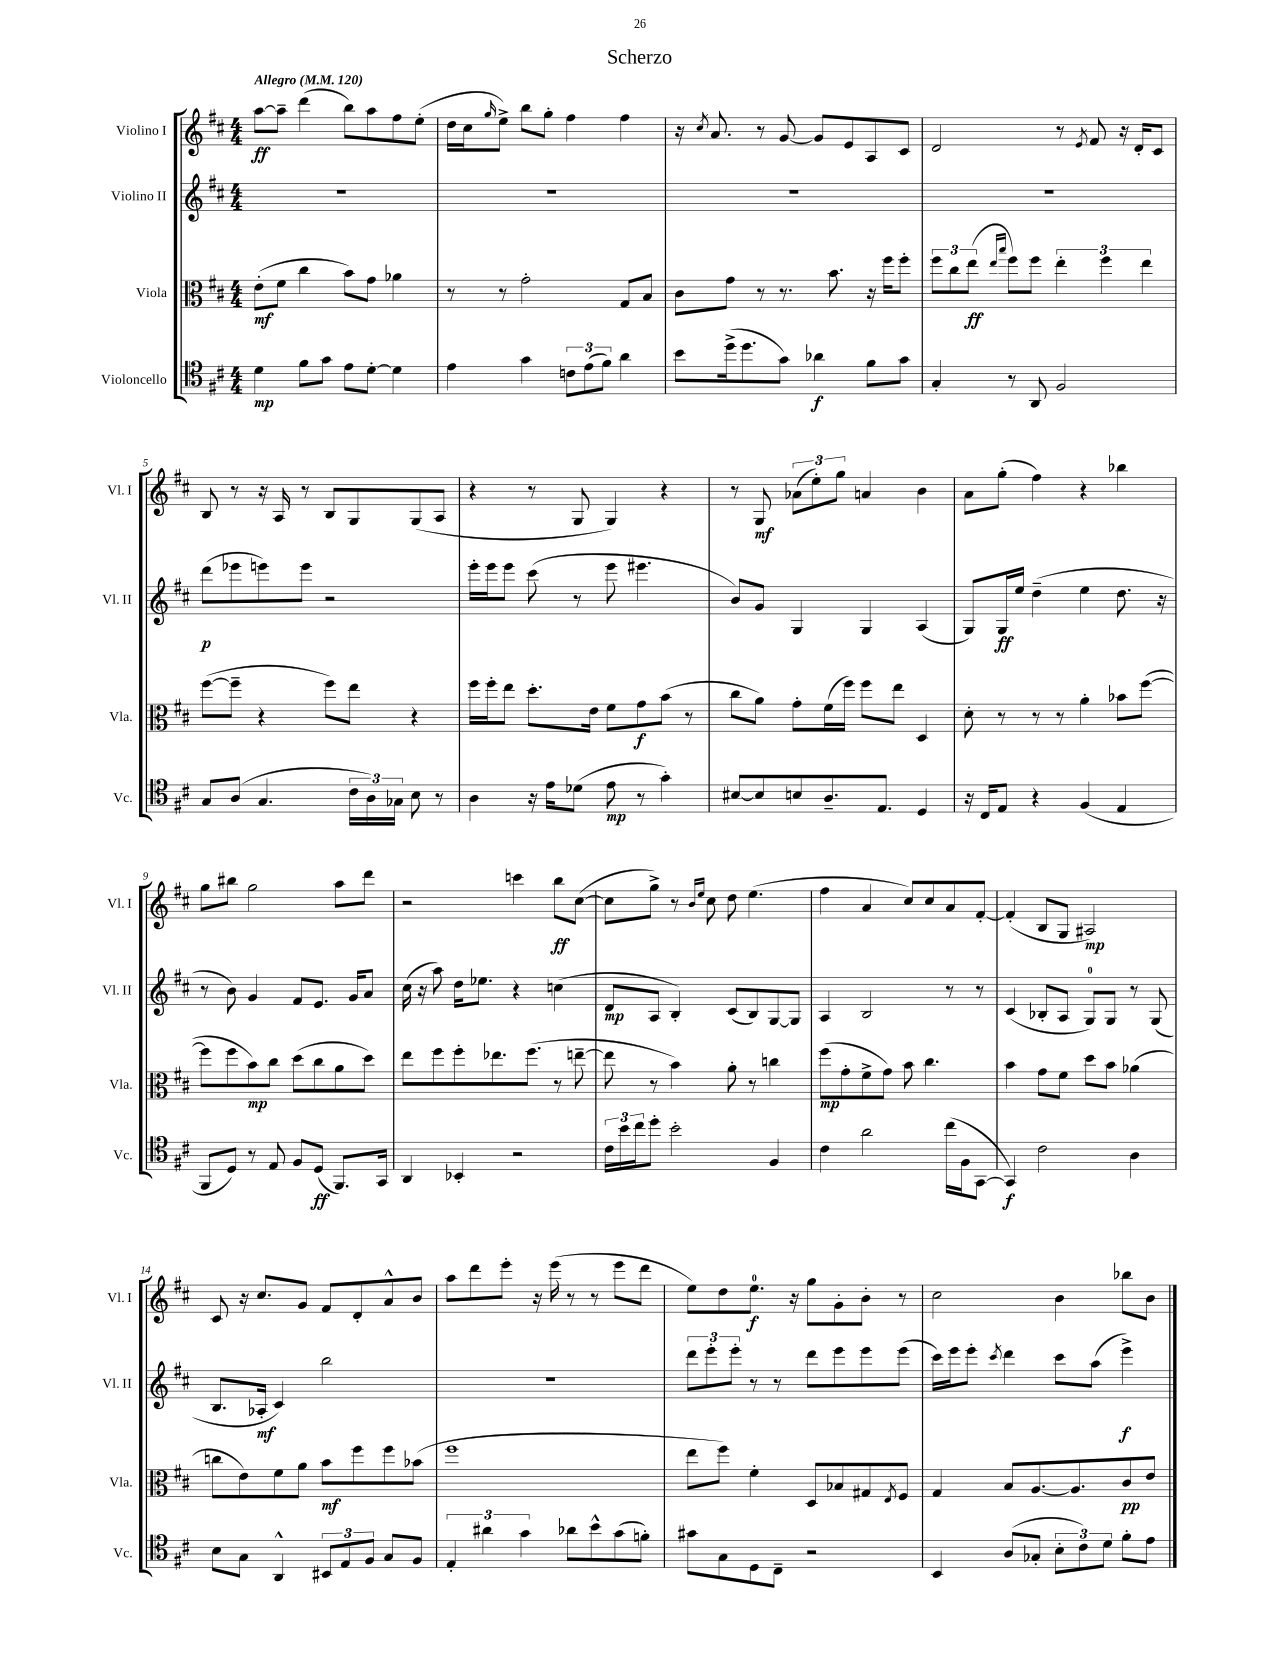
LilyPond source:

\header { title = "Scherzo" }
<<
\new StaffGroup <<
\new Staff = "s0" \with { instrumentName = "Violino I" shortInstrumentName = "Vl. I" } {
    \clef treble \key d \major \numericTimeSignature \time 4/4 \tempo "Allegro" 4 = 120
    a''8~\ff a''8-- d'''4( b''8) a''8 fis''8 e''8-.( |
    d''16 cis''16 \grace { g''16 } e''8->) b''8 g''8-. fis''4 fis''4 |
    r16 \acciaccatura { cis''8 } a'8. r8 g'8~ g'8 e'8 a8 cis'8 |
    d'2 r8 \acciaccatura { e'8 } fis'8 r16 d'16-. cis'8 |
    b8 r8 r16 a16 r8 b8 g8 g8( a8 |
    r4 r8 g8 g4) r4 |
    r8 g8\mf \tuplet 3/2 { aes'8( e''8-.) g''8 } a'4 b'4 |
    a'8 g''8-.( fis''4) r4 bes''4 |
    g''8 bis''8 g''2 a''8 d'''8 |
    r2 c'''4 b''8\ff cis''8~( |
    cis''8 g''8->) r8 \grace { b'16 e''16 } cis''8 d''8 e''4.( |
    fis''4 a'4 cis''8) cis''8 a'8 fis'8~-. |
    fis'4-.( b8 g8 ais2\mp) |
    cis'8 r16 cis''8. g'8 fis'8 d'8-. a'8-^ b'8 |
    a''8 d'''8 e'''8-. r16 e'''16( r8 r8 e'''8 d'''8 |
    e''8) d''8 e''8.-0\f r16 g''8 g'8-. b'8-. r8 |
    cis''2 b'4 bes''8 b'8 \bar "|." |
}
\new Staff = "s1" \with { instrumentName = "Violino II" shortInstrumentName = "Vl. II" } {
    \clef treble \key d \major \numericTimeSignature \time 4/4
    R1 |
    R1 |
    R1 |
    R1 |
    d'''8\p( ees'''8 e'''8) e'''8 r2 |
    e'''16-. e'''16 e'''8 cis'''8( r8 e'''8 eis'''4. |
    b'8) g'8 g4 g4 a4( |
    g8) g16\ff e''16 d''4--( e''4 d''8. r16 |
    r8 b'8) g'4 fis'8 e'8. g'16 a'8 |
    cis''16( r16 a''8) d''16 ees''8. r4 c''4( |
    d'8\mp a8 b4-.) cis'8( b8) g8~ g8 |
    a4 b2 r8 r8 |
    cis'4( bes8-. a8 g8-0) g8 r8 g8( |
    b8. aes16-.\mf cis'4) b''2 |
    r1 |
    \tuplet 3/2 { d'''8 e'''8-. e'''8-. } r8 r8 d'''8 e'''8 e'''8 e'''8( |
    cis'''16) e'''16 e'''8-. \acciaccatura { cis'''8 } d'''4 cis'''8 a''8( e'''4->\f) \bar "|." |
}
\new Staff = "s2" \with { instrumentName = "Viola" shortInstrumentName = "Vla." } {
    \clef alto \key d \major \numericTimeSignature \time 4/4
    e'8-.\mf( fis'8 cis''4 b'8) g'8 aes'4 |
    r8 r8 g'2-. g8 b8 |
    cis'8 g'8 r8 r8. b'8. r16 fis''16 fis''8-. |
    \tuplet 3/2 { fis''8 cis''8 e''8\ff( } \grace { e''16 b''16 } fis''8) fis''8 \tuplet 3/2 { e''4-. fis''4 e''4 } |
    fis''8~( fis''8-- r4 fis''8) e''8 r4 |
    fis''16 fis''16-. e''8 d''8.-. e'16 fis'8 g'8\f b'8( r8 |
    cis''8 a'8) g'8-. fis'16( fis''16) fis''8 e''8 d4 |
    d'8-. r8 r8 r8 a'4-. bes'8 fis''8~( |
    fis''8 fis''8 b'8\mp) cis''8 d''8( cis''8 a'8 d''8) |
    e''8 fis''8 fis''8-. ees''8. fis''8.( r8 e''8~-- |
    e''8 r8 b'4) a'8-. r8 c''4 |
    fis''8\mp( g'8-. fis'8-> g'8) b'8 cis''4. |
    b'4 g'8 fis'8 d''8 b'8 aes'4( |
    c''8 e'8) fis'8 a'8 b'8\mf fis''8 fis''8 bes'8( |
    fis''1 |
    e''8 fis''8) fis'4-. d8 bes8 gis8 \acciaccatura { e8 } fis8 |
    g4 b8 a8.~ a8. cis'8\pp e'8 \bar "|." |
}
\new Staff = "s3" \with { instrumentName = "Violoncello" shortInstrumentName = "Vc." } {
    \clef tenor \key d \major \numericTimeSignature \time 4/4
    d'4\mp fis'8 g'8 e'8 d'8~-. d'4 |
    e'4 g'4 \tuplet 3/2 { c'8 e'8( fis'8) } a'4 |
    b'8 d''16->( d''8. g'8) aes'4\f fis'8 g'8 |
    g4-. r8 a,8 fis2 |
    g8 a8( g4. \tuplet 3/2 { cis'16 a16) ges16 } b8 r8 |
    a4 r16 e'16 des'8( e'8\mp r8 g'4-.) |
    bis8~ bis8 b8 a8.-- e8. d4 |
    r16 cis16 e8 r4 fis4( e4 |
    fis,8 d8) r8 e8 fis8 d8\ff( fis,8.) g,16 |
    a,4 bes,4-. r2 |
    \tuplet 3/2 { cis'16 b'16 cis''16 } d''8-. b'2-. fis4 |
    cis'4 a'2 cis''16( fis16 g,8~ |
    g,4\f) cis'2 a4 |
    b8 g8 a,4-^ \tuplet 3/2 { bis,8 e8 fis8 } g8 fis8 |
    \tuplet 3/2 { e4-. ais'4 g'4 } aes'8 b'8-^ g'8( f'8-.) |
    gis'8 g8 d8 cis8-- r2 |
    b,4 a8( ges8-. \tuplet 3/2 { b8-. cis'8) d'8 } fis'8-. e'8 \bar "|." |
}
>>
>>
